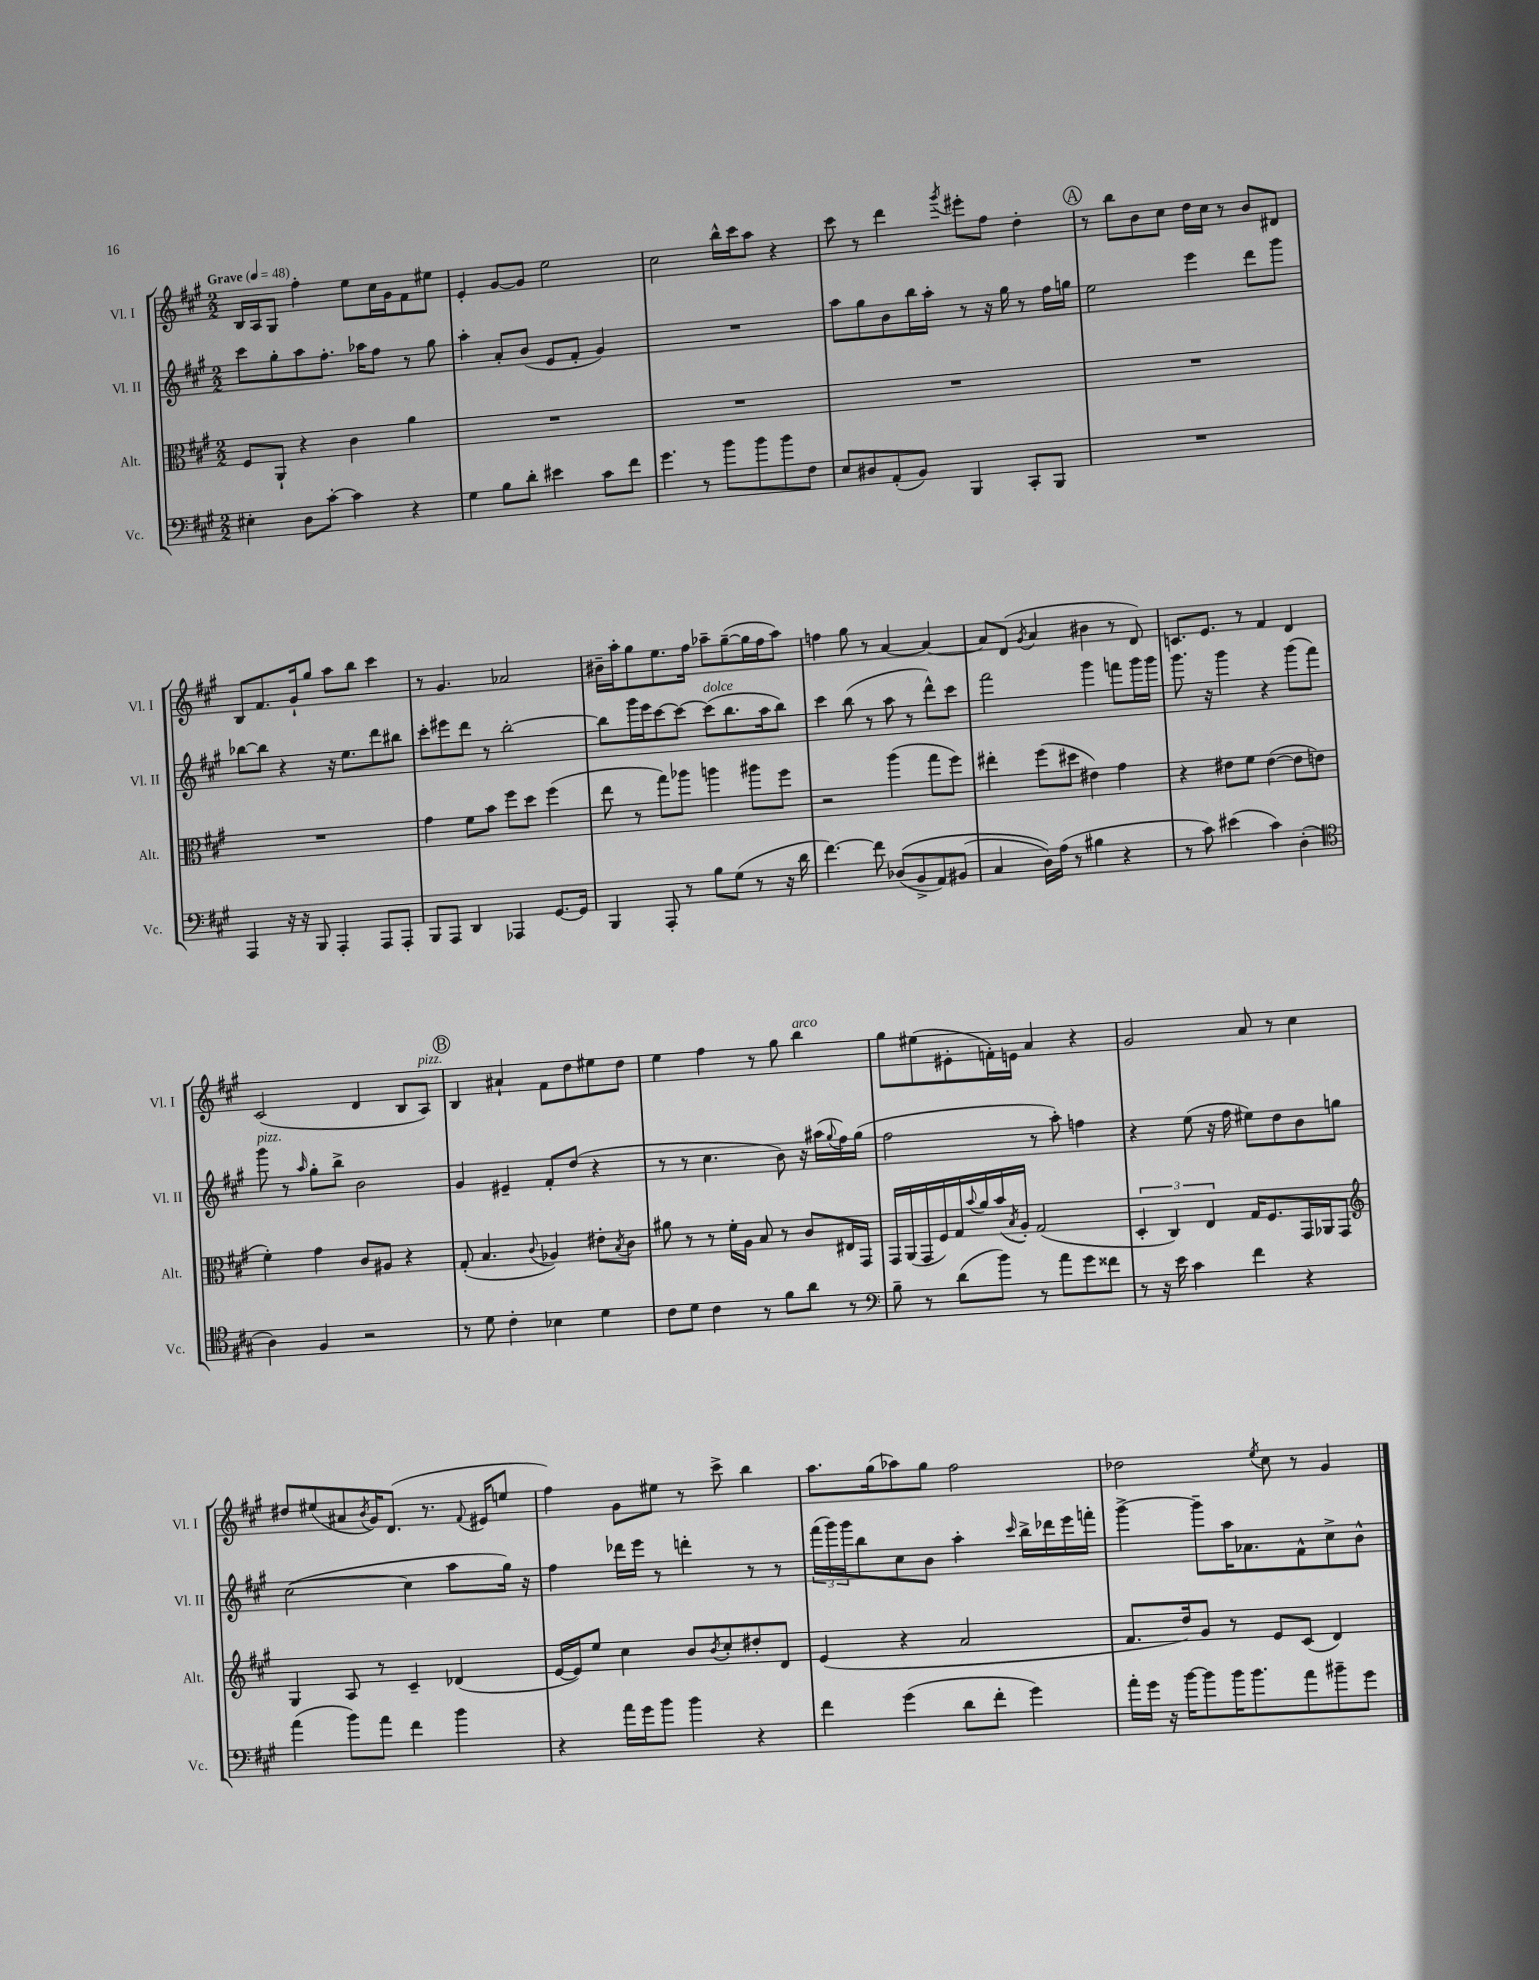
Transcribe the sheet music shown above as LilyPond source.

<<
\new StaffGroup <<
\new Staff = "s0" \with { instrumentName = "Vl. I" shortInstrumentName = "Vl. I" } {
    \clef treble \key a \major \numericTimeSignature \time 2/2 \tempo "Grave" 4 = 48
    b16 a16 gis8 fis''4-. e''8 cis''16 gis'16 fis'8 eis''8 |
    e'4-. gis'8~ gis'8 e''2 |
    cis''2 b''16-^ cis'''16 a''8 r4 |
    cis'''8 r8 d'''4 \acciaccatura { gis'''8 } eis'''8-. fis''8 d''4-. |
    \mark \markup { \circle "A" } r8 b''8 b'8 cis''8 d''16 cis''16 r8 b'8 dis'8 |
    b8 fis'8. gis'16-! gis''8 a''8 b''8 cis'''4 |
    r8 gis'4. aes'2 |
    bis'16-- a''16-. gis''8 e''8. fis''16 aes''8-- gis''8~--( gis''16 fis''16 aes''8) |
    f''4 gis''8 r8 a'4~ a'4~ |
    a'8 d'8( \acciaccatura { gis'8 } a'4 bis'4 r8 d'8) |
    c'8. e'8. r8 fis'4 d'4 |
    cis'2( d'4 b8 a8^\markup { \italic "pizz." }) |
    \mark \markup { \circle "B" } b4 ais'4-! fis'8 d''8 eis''8 d''8 |
    e''4 fis''4 r8 gis''8 b''4^\markup { \italic "arco" } |
    gis''8 eis''8( eis'8-. f'16-.) e'16 a'4 r4 |
    gis'2 a'8 r8 cis''4 |
    dis''8 eis''8( ais'8 \acciaccatura { b'8 } gis'16) d'8.( r8. \appoggiatura { fis'8 } eis'16 e''8 |
    fis''4) gis'8 eis''8 r8 cis'''8-> b''4 |
    a''8. gis''16( aes''8) gis''8 fis''2 |
    des''2 \acciaccatura { e''8 } cis''8 r8 gis'4 \bar "|." |
}
\new Staff = "s1" \with { instrumentName = "Vl. II" shortInstrumentName = "Vl. II" } {
    \clef treble \key a \major \numericTimeSignature \time 2/2
    cis'''8 gis''8-. a''8 fis''8.-. aes''16 fis''8 r8 gis''8 |
    a''4-. a'8-. b'8( e'8 fis'8-. gis'4) |
    R1 |
    a''8 gis''8 b'8 b''16 a''16-. r8 r16 gis''16 r8 fis''16 g''16 |
    \mark \markup { \circle "A" } e''2 e'''4 d'''8 gis'''8 |
    bes''8~ bes''8 r4 r16 e''8. d'''8 bis''8 |
    cis'''8-. eis'''8 d'''8 r8 b''2~-. |
    b''8 gis'''16 e'''16 cis'''8~ cis'''8~ cis'''8^\markup { \italic "dolce" }( b''8. a''16 b''8) |
    cis'''4 b''8( r8 a''8 r8 d'''8-^) cis'''8 |
    fis'''2 gis'''4 f'''8 gis'''16 gis'''16 |
    gis'''8. r16 gis'''4 r4 gis'''8( fis'''8) |
    gis'''8^\markup { \italic "pizz." } r8 \grace { a''16 } gis''8-. b''8-> b'2 |
    \mark \markup { \circle "B" } gis'4 eis'4-- fis'8-. d''8( r4 |
    r8 r8 cis''4. b'8) r16 ais''16( \appoggiatura { gis''8 } fis''16) gis''16( |
    fis''2 r8 a''8-.) f''4 |
    r4 e''8( r16 fis''16 eis''8) d''8 b'8 g''8 |
    cis''2~( cis''4 a''8 gis''16) r16 |
    fis''4 des'''16 e'''16 r8 d'''4-. r8 r8 |
    \tuplet 3/2 { fis'''16( gis'''16) gis'''16 } b''8 cis''8 b'8 a''4-. \grace { cis'''16 } b''16-> des'''16 e'''16 f'''16-. |
    gis'''4~-> gis'''8-- a''16 aes'8. fis'8-^ cis''8-> b'8-^ \bar "|." |
}
\new Staff = "s2" \with { instrumentName = "Alt." shortInstrumentName = "Alt." } {
    \clef alto \key a \major \numericTimeSignature \time 2/2
    fis8 a,8-! r4 cis'4 a'4 |
    R1 |
    R1 |
    R1 |
    \mark \markup { \circle "A" } R1 |
    R1 |
    gis'4 fis'8 b'8 fis''8 d''8 fis''4( |
    e''8 r8 gis''8) aes''8 a''4 ais''8 fis''8 |
    r2 a''4( gis''8 fis''8) |
    eis''4-. fis''8( dis''8 eis'4) gis'4 |
    r4 eis'8 fis'8 eis'4~( eis'8 e'8 |
    fis'4-.) gis'4 cis'8 ais8 r4 |
    \mark \markup { \circle "B" } gis8-.( b4. \appoggiatura { cis'8 } aes4) eis'8-. \acciaccatura { b8 } cis'8 |
    ais'8 r8 r8 fis'16-. a16 b8 r8 cis'8 eis16 gis,16 |
    gis,16 a,16( gis,16 fis16) gis16 \appoggiatura { b'8 } a'16 b'16( \acciaccatura { b8 } a16-.) gis2( |
    \tuplet 3/2 { d4-. cis4) e4 } gis16 fis8. gis,16 aes,16 gis,8 |
    \clef treble gis4 a8 r8 cis'4-- des'4( |
    e'16~ e'16) e''8 cis''4 b'8 \acciaccatura { b'8 } cis''8-. dis''8-. d'8 |
    e'4( r4 a'2 |
    fis'8. d''16) gis'8 r8 e'8 cis'8( d'4) \bar "|." |
}
\new Staff = "s3" \with { instrumentName = "Vc." shortInstrumentName = "Vc." } {
    \clef bass \key a \major \numericTimeSignature \time 2/2
    eis4-. d8 cis'8~-. cis'4 r4 |
    gis4 b8 d'8-. eis'4 cis'8 fis'8 |
    gis'4. r8 b'8 b'8 b'8 fis8 |
    e8 dis8 a,8-.( b,8) b,,4 cis,8-. b,,8 |
    \mark \markup { \circle "A" } R1 |
    a,,4 r16 r16 b,,8 a,,4-. a,,8 a,,8-. |
    b,,8 a,,8 d,4 aes,,4 gis,8.~ gis,16 |
    b,,4 a,,8-. r8 b8 gis8( r8 r16 d'16 |
    fis'4.~) fis'8 des8(\( b,8-> a,8) bis,8( |
    cis4 d16)\) a16( r8 bis4 r4 |
    r8 cis'8) eis'4( cis'4) d4-.( |
    \clef tenor a4) fis4 r2 |
    \mark \markup { \circle "B" } r8 d'8 cis'4-. bes4 d'4 |
    cis'8 d'8 cis'4 r8 fis'8 a'8 r8 |
    \clef bass b8-- r8 d'8( b'8) r8 a'8 gis'8 fisis'8 |
    r8 r16 e'16 cis'4 fis'4 r4 |
    a'4( b'8) a'8 fis'4 b'4 |
    r4 a'16 gis'16 b'8 b'4 r4 |
    fis'4 gis'4( d'8 fis'8-. gis'4) |
    a'16-. gis'16 r16 b'16~ b'8 b'16 b'8. a'8 bis'8-- gis'8 \bar "|." |
}
>>
>>
\layout { \context { \Score \remove "Bar_number_engraver" } }
